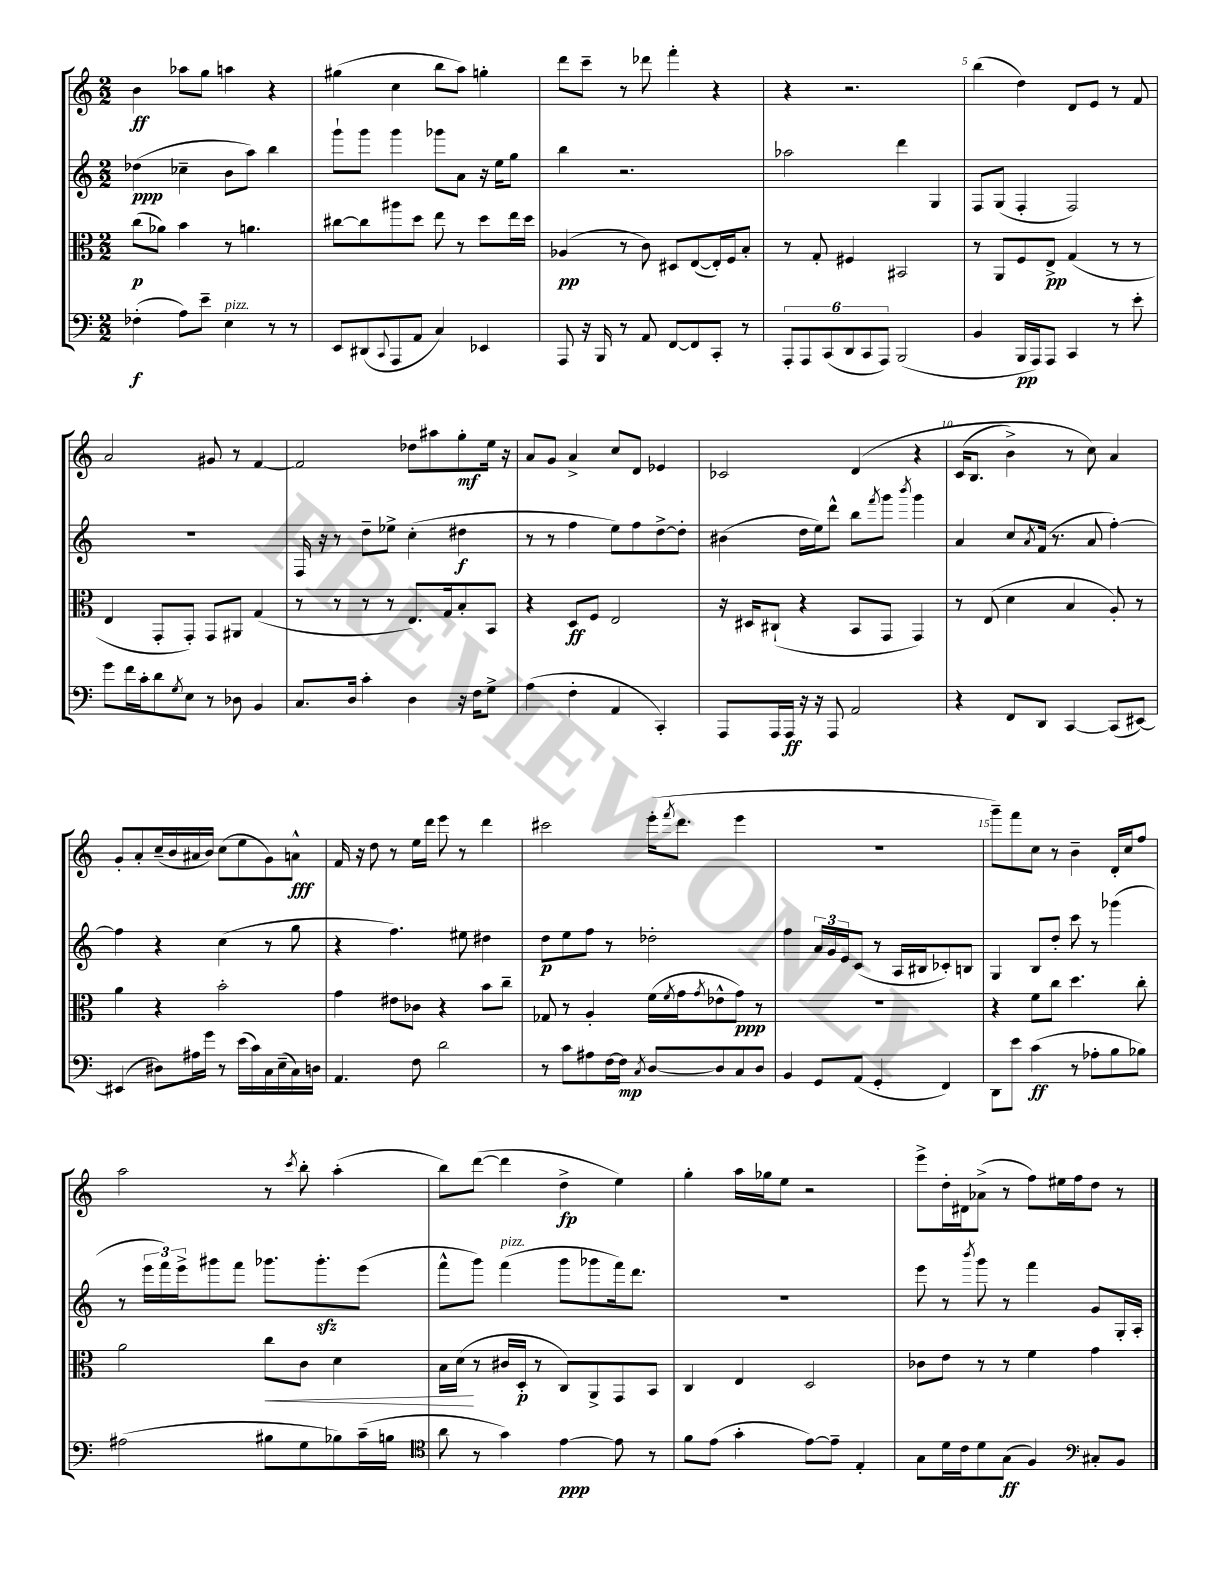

**kern	**dynam	**kern	**dynam	**kern	**dynam	**kern	**dynam
*part4	*part4	*part3	*part3	*part2	*part2	*part1	*part1
*staff4	*staff4	*staff3	*staff3	*staff2	*staff2	*staff1	*staff1
*clefF4	*	*clefC3	*	*clefG2	*	*clefG2	*
*k[]	*	*k[]	*	*k[]	*	*k[]	*
*M2/2	*	*M2/2	*	*M2/2	*	*M2/2	*
=1	=1	=1	=1	=1	=1	=1	=1
(4F-X'\	f	(8cc\L	p	(4dd-X\	ppp	4b\	ff
.	.	8a-X\J)	.	.	.	.	.
8A\L)	.	4b\	.	4cc-X~\	.	8aa-X\L	.
8e~\J	.	.	.	.	.	8gg\J	.
!LO:TX:a:i:t=pizz.	!	!	!	!	!	!	!
4E\	.	8r	.	8b\L	.	4aan\	.
.	.	4.an\	.	8aa\J)	.	.	.
8r	.	.	.	4bb\	.	4r	.
8r	.	.	.	.	.	.	.
=2	=2	=2	=2	=2	=2	=2	=2
8EE/L	.	[8cc#X\L	.	8ggg`\L	.	(4gg#X\	.
(8DD#X/	.	8cc#\]	.	8ggg\J	.	.	.
8qqCC/	.	.	.	.	.	.	.
8AAA/	.	8aa#X\	.	4ggg\	.	4cc\	.
8AA/J	.	8dd\J	.	.	.	.	.
4C/)	.	8ee\	.	8ggg-X\L	.	8bb\L	.
.	.	8r	.	8a\J	.	8aa\J)	.
4EE-X/	.	8dd\L	.	16r	.	4ggn'\	.
.	.	.	.	16ee\KL	.	.	.
.	.	16ee\L	.	8gg\J	.	.	.
.	.	16dd\JJ	.	.	.	.	.
=3	=3	=3	=3	=3	=3	=3	=3
8AAA/	.	(4A-X/	pp	4bb\	.	8ddd\L	.
16r	.	.	.	.	.	8ccc~\J	.
16BBB/	.	.	.	.	.	.	.
8r	.	8r	.	2.r	.	8r	.
8AA/	.	8c\)	.	.	.	8ddd-X\	.
[8FF/L	.	8D#X/L	.	.	.	4fff'\	.
8FF/]	.	([8E/	.	.	.	.	.
8CC'/J	.	16E'/L])	.	.	.	4r	.
.	.	16F/J	.	.	.	.	.
8r	.	8B'/J	.	.	.	.	.
=4	=4	=4	=4	=4	=4	=4	=4
12AAA'/L	.	8r	.	2aa-X\	.	4r	.
12AAA/	.	.	.	.	.	.	.
.	.	8G'/	.	.	.	.	.
(12CC/	.	.	.	.	.	.	.
12DD/	.	4F#X/	.	.	.	2.r	.
12CC/	.	.	.	.	.	.	.
12AAA/J)	.	.	.	.	.	.	.
(2BBB/	.	2BB#X/	.	4ddd\	.	.	.
.	.	.	.	4G/	.	.	.
=5	=5	=5	=5	=5	=5	=5	=5
4BB/	.	8r	.	8F/L	.	(4bb\	.
.	.	8AA/L	.	(8G/J	.	.	.
16BBB/LL	pp	8F/	.	4F'/	.	4dd\)	.
16AAA/J)	.	.	.	.	.	.	.
8AAA/J	.	8E^/J	pp	.	.	.	.
4CC/	.	(4G/	.	2F/)	.	8d/L	.
.	.	.	.	.	.	8e/J	.
8r	.	8r	.	.	.	8r	.
8e'\	.	8r	.	.	.	8f/	.
!!LO:LB:g=z
=6	=6	=6	=6	=6	=6	=6	=6
8g\L	.	4E/	.	1r	.	2a/	.
16f\L	.	.	.	.	.	.	.
16c'\J	.	.	.	.	.	.	.
8d\	.	8GG'/L	.	.	.	.	.
8qG/	.	.	.	.	.	.	.
8E\J	.	8GG'/J)	.	.	.	.	.
8r	.	8GG/L	.	.	.	8g#X/	.
8D-X\	.	8AA#X/J	.	.	.	8r	.
4BB/	.	(4G/	.	.	.	[4f/	.
=7	=7	=7	=7	=7	=7	=7	=7
8.C/L	.	8r	.	16F/	.	2f/]	.
.	.	.	.	16r	.	.	.
.	.	8r	.	8r	.	.	.
16D/Jk	.	.	.	.	.	.	.
4c'\	.	8r	.	8dd~\L	.	.	.
.	.	8r	.	8ee-X^\J	.	.	.
4D\	.	8.E/L)	.	(4cc'\	.	8dd-X\L	.
.	.	.	.	.	.	8aa#X\	.
.	.	16G/k	.	.	.	.	.
16r	.	8B'/	.	4dd#X\	f	8gg'\	mf
16F\KL	.	.	.	.	.	.	.
8G^\J	.	8BB/J	.	.	.	16ee\Jk	.
.	.	.	.	.	.	16r	.
=8	=8	=8	=8	=8	=8	=8	=8
(4A\	.	4r	.	8r	.	8a/L	.
.	.	.	.	8r	.	8g/J	.
4F'\	.	8D/L	ff	4ff\	.	4a^/	.
.	.	8F/J	.	.	.	.	.
4AA/	.	2E/	.	8ee\L)	.	8cc/L	.
.	.	.	.	8ff\	.	8d/J	.
4CC'/)	.	.	.	[8dd^\	.	4e-X/	.
.	.	.	.	8dd'\J]	.	.	.
=9	=9	=9	=9	=9	=9	=9	=9
8AAA/L	.	16r	.	(4b#X\	.	2c-X/	.
.	.	16D#X/KL	.	.	.	.	.
16AAA/L	.	(8C#X`/J	.	.	.	.	.
16AAA/JJ	ff	.	.	.	.	.	.
16r	.	4r	.	16dd\LL	.	.	.
16r	.	.	.	16ee\J)	.	.	.
8AAA/	.	.	.	8ddd^^\J	.	.	.
2AA/	.	8BB/L	.	8bb\L	.	(4d/	.
.	.	.	.	8qfff/	.	.	.
.	.	8GG/J	.	8ggg\J	.	.	.
.	.	.	.	8qbbb/	.	.	.
.	.	4GG/)	.	4ggg\	.	4r	.
=10	=10	=10	=10	=10	=10	=10	=10
4r	.	8r	.	4a/	.	(16c/KL	.
.	.	.	.	.	.	8.B/J	.
.	.	(8E/	.	.	.	.	.
8FF/L	.	4d\	.	8cc/L	.	4b^\)	.
.	.	.	.	8qa/	.	.	.
8DD/J	.	.	.	(16f/Jk	.	.	.
.	.	.	.	8.r	.	.	.
[4CC/	.	4B/	.	.	.	8r	.
.	.	.	.	8a/	.	8cc\)	.
(8CC/L]	.	8A'/)	.	[4ff'\)	.	4a/	.
[8EE#X/J)	.	8r	.	.	.	.	.
!!LO:LB:g=z
=11	=11	=11	=11	=11	=11	=11	=11
(4EE#X/]	.	4a\	.	4ff\]	.	8g'/L	.
.	.	.	.	.	.	8a'/	.
8D#X\L)	.	4r	.	4r	.	(16cc~/L	.
.	.	.	.	.	.	16b/	.
16A#X\L	.	.	.	.	.	16a#X/	.
16g\JJ	.	.	.	.	.	16b/JJ)	.
8r	.	2b'\	.	(4cc\	.	(8cc\L	.
(16e\LL	.	.	.	.	.	8ee\	.
16c\)	.	.	.	.	.	.	.
16C\	.	.	.	8r	.	8g\)	.
(16E~\	.	.	.	.	.	.	.
16C\)	.	.	.	8gg\	.	8an^^\J	fff
16Dn\JJ	.	.	.	.	.	.	.
=12	=12	=12	=12	=12	=12	=12	=12
4.AA/	.	4g\	.	4r	.	16f/	.
.	.	.	.	.	.	16r	.
.	.	.	.	.	.	8dd\	.
.	.	8e#X\L	.	4.ff\)	.	8r	.
8F\	.	8c-X\J	.	.	.	16ee\LL	.
.	.	.	.	.	.	16ddd\JJ	.
2d\	.	4r	.	.	.	8eee\	.
.	.	.	.	8ee#X\	.	8r	.
.	.	8b\L	.	4dd#X\	.	4ddd\	.
.	.	8cc~\J	.	.	.	.	.
=13	=13	=13	=13	=13	=13	=13	=13
8r	.	8G-X/	.	8dd\L	p	2ccc#X\	.
8c\L	.	8r	.	8ee\	.	.	.
8A#X\	.	4A'/	.	8ff\J	.	.	.
[16F\L	.	.	.	8r	.	.	.
16F\JJ]	mp	.	.	.	.	.	.
8qC/	.	.	.	.	.	.	.
[8D/L	.	(16f\LL	.	2dd-X'\	.	(16eee'\KL	.
.	.	8qf/	.	.	.	8qfff/	.
.	.	16g\J	.	.	.	8.ddd\J	.
.	.	8qg/	.	.	.	.	.
8D/]	.	8e-X^^\	.	.	.	.	.
8C/	.	8g\J)	ppp	.	.	4eee\	.
8D/J	.	8r	.	.	.	.	.
=14	=14	=14	=14	=14	=14	=14	=14
4BB/	.	1r	.	4ff\	.	1r	.
8GG/L	.	.	.	24a/LL	.	.	.
.	.	.	.	24g/	.	.	.
.	.	.	.	24e/J	.	.	.
(8AA/J	.	.	.	(8c/J	.	.	.
4GG'/	.	.	.	8r	.	.	.
.	.	.	.	16A/LL	.	.	.
.	.	.	.	16B#X/J	.	.	.
4FF/)	.	.	.	8c-X'/)	.	.	.
.	.	.	.	8Bn/J	.	.	.
=15	=15	=15	=15	=15	=15	=15	=15
8DD\L	.	4r	.	4G/	.	8ggg~\L)	.
8e\J	.	.	.	.	.	8fff\	.
(4c\	ff	8f\L	.	8B/L	.	8cc\J	.
.	.	8cc\J	.	8dd'/J	.	8r	.
8r	.	4.dd\	.	8ccc\	.	4b~\	.
8A-X'\L	.	.	.	8r	.	.	.
8B\	.	.	.	(4ggg-X\	.	16d'/LL	.
.	.	.	.	.	.	16cc/J	.
8B-X\J)	.	8cc'\	.	.	.	8ff/J	.
!!LO:LB:g=z
=16	=16	=16	=16	=16	=16	=16	=16
(2A#X\	.	2a\	.	8r	.	2aa\	.
.	.	.	.	24eee\LL	.	.	.
.	.	.	.	24fff\)	.	.	.
.	.	.	.	24eee^\J	.	.	.
.	.	.	.	8ggg#X\	.	.	.
.	.	.	.	8fff\J	.	.	.
!	!	!	!LO:HP:b	!	!	!	!
8B#X\L	.	8cc\L	<	8.ggg-X\L	.	8r	.
.	.	.	.	.	.	8qccc/	.
8G\	.	8c\J	.	.	.	8bb'\	.
.	.	.	.	8.ggg-zz'\	.	.	.
8B-X\)	.	4d\	.	.	.	(4aa'\	.
(16c~\L	.	.	.	(8eee\J	.	.	.
16Bn\JJ	.	.	.	.	.	.	.
=17	=17	=17	=17	=17	=17	=17	=17
*clefC4	*	*	*	*	*	*	*
8a\	.	16B\LL	.	8fff^^\L	.	8bb\L)	.
.	.	(16d\JJ	.	.	.	.	.
8r	.	8r	[	8ggg\J)	.	([8ddd\J	.
!	!	!	!	!LO:TX:a:i:t=pizz.	!	!	!
4g\)	.	16c#X/LL	.	(4fff\	.	4ddd\]	.
.	.	16D'/JJ	p	.	.	.	.
.	.	8r	.	.	.	.	.
[4e\	ppp	8C/L)	.	8ggg\L	.	4dd^\	fp
.	.	8AA^/	.	8ggg-X\	.	.	.
8e\]	.	8GG/	.	16fff\k)	.	4ee\)	.
.	.	.	.	8.ddd\J	.	.	.
8r	.	8BB/J	.	.	.	.	.
=18	=18	=18	=18	=18	=18	=18	=18
8f\L	.	4C/	.	1r	.	4gg'\	.
(8e\J	.	.	.	.	.	.	.
4g'\	.	4E/	.	.	.	16aa\LL	.
.	.	.	.	.	.	16gg-X\J	.
.	.	.	.	.	.	8ee\J	.
[8e\L)	.	2D/	.	.	.	2r	.
8e~\J]	.	.	.	.	.	.	.
4E'/	.	.	.	.	.	.	.
=19	=19	=19	=19	=19	=19	=19	=19
8G\L	.	8c-X\L	.	8eee\	.	8eee^\L	.
16d\L	.	8e\J	.	8r	.	16dd'\L	.
16c\J	.	.	.	.	.	16d#X\J	.
.	.	.	.	8qbbb/	.	.	.
8d\	.	8r	.	8ggg\	.	(8a-X^\J	.
(8G\J	ff	8r	.	8r	.	8r	.
4F/)	.	4f\	.	4fff\	.	8ff\L)	.
.	.	.	.	.	.	16ee#X\L	.
.	.	.	.	.	.	16ff\J	.
*clefF4	*	*	*	*	*	*	*
8C#X'/L	.	4g\	.	8g/L	.	8dd\J	.
8BB/J	.	.	.	16G'/L	.	8r	.
.	.	.	.	16A'/JJ	.	.	.
==	==	==	==	==	==	==	==
*-	*-	*-	*-	*-	*-	*-	*-
